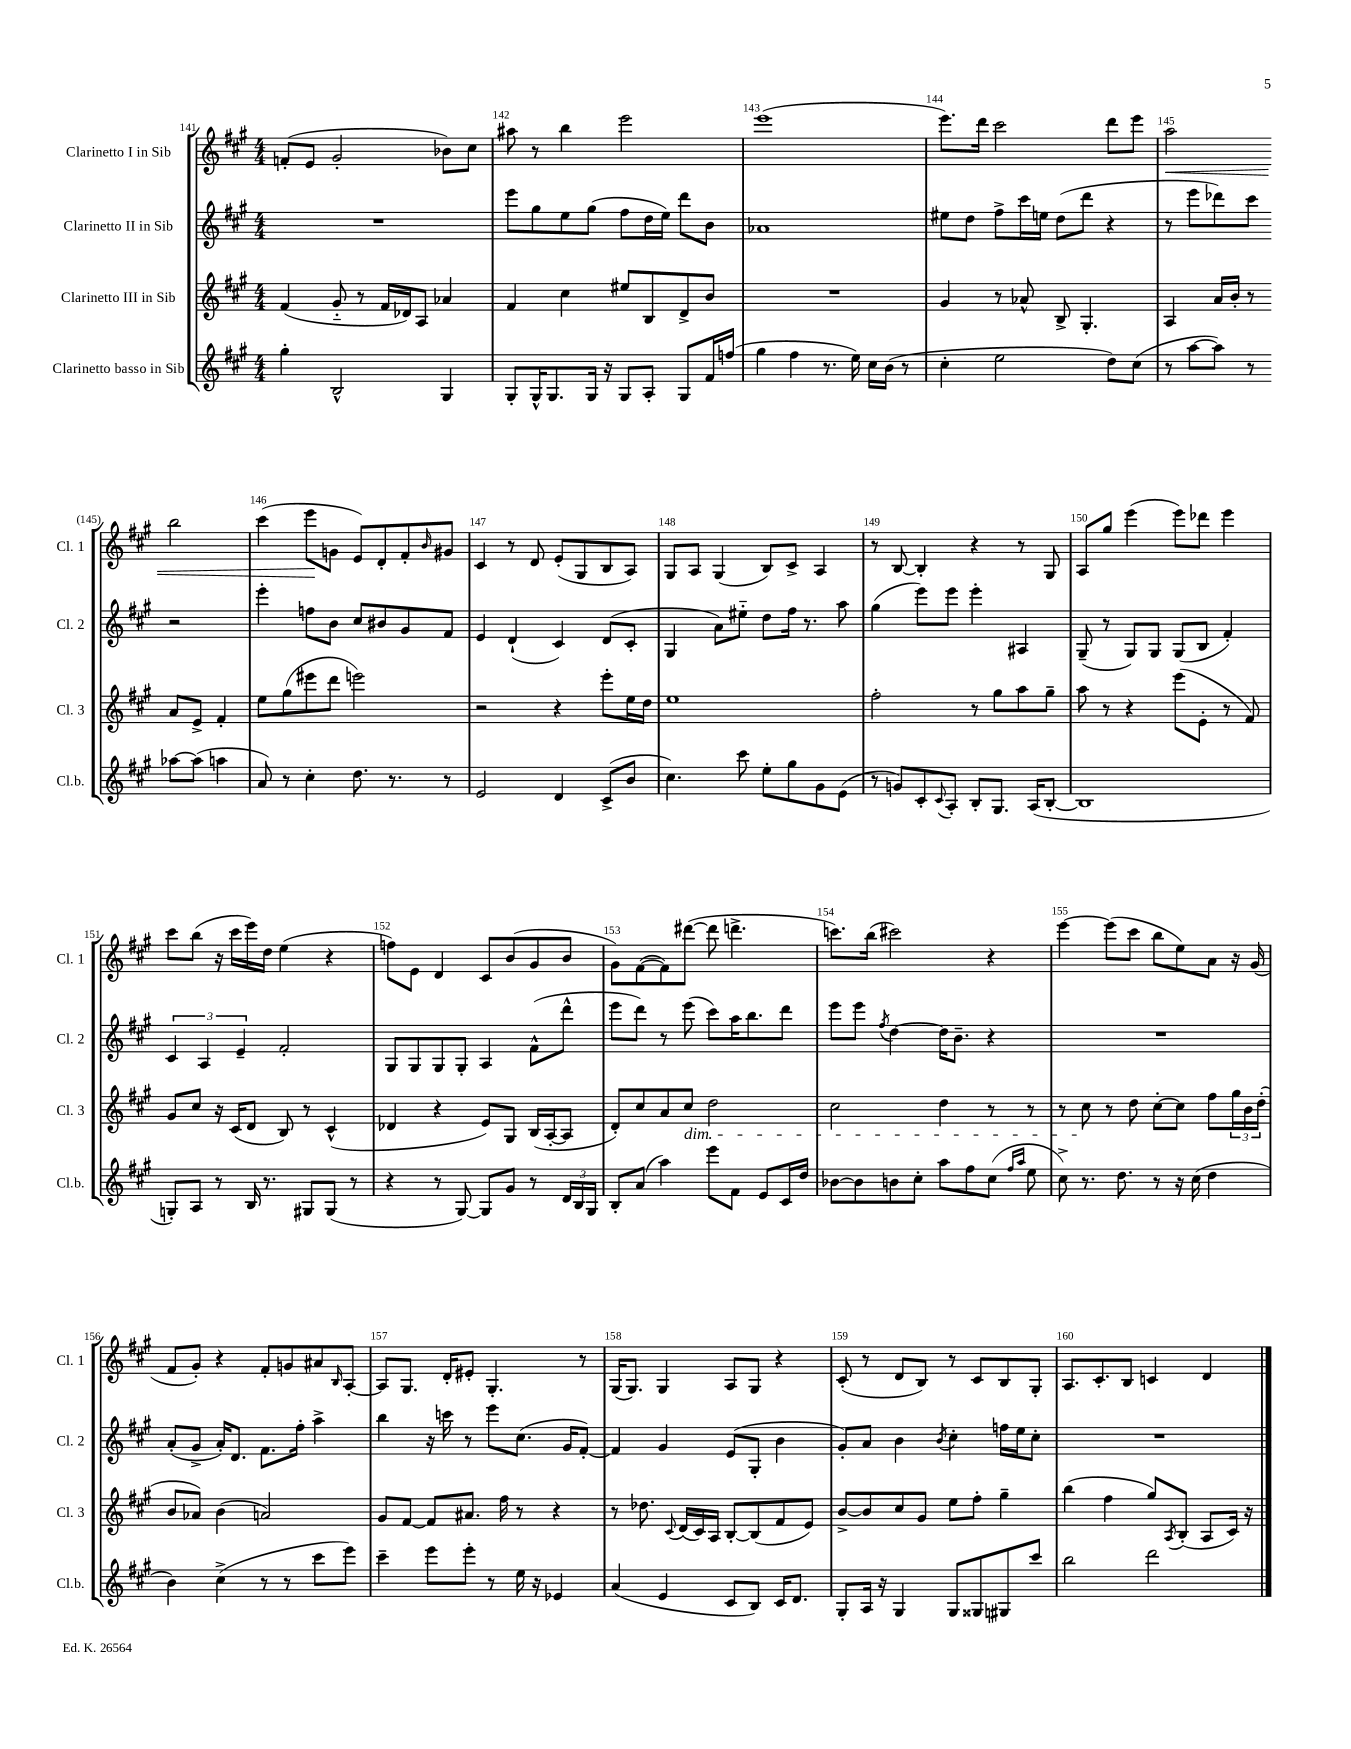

**kern	**kern	**kern	**kern	**dynam
*part4	*part3	*part2	*part1	*part1
*staff4	*staff3	*staff2	*staff1	*staff1
*I"Clarinetto basso in Sib	*I"Clarinetto III in Sib	*I"Clarinetto II in Sib	*I"Clarinetto I in Sib	*
*I'Cl.b.	*I'Cl. 3	*I'Cl. 2	*I'Cl. 1	*
*clefG2	*clefG2	*clefG2	*clefG2	*
*k[f#c#g#]	*k[f#c#g#]	*k[f#c#g#]	*k[f#c#g#]	*
*M4/4	*M4/4	*M4/4	*M4/4	*
=141	=141	=141	=141	=141
4gg#'\	(4f#/	1r	(8fn'/L	.
.	.	.	8e/J	.
2B^^/	8g#/	.	2g#'/	.
.	8r	.	.	.
.	16f#/LL	.	.	.
.	16d-X/J)	.	.	.
.	8A/J	.	.	.
4G#/	4a-X/	.	8b-X\L)	.
.	.	.	8cc#\J	.
=142	=142	=142	=142	=142
8G#'/L	4f#/	8eee\L	8aa#X\	.
16G#^^/K	.	8gg#\	8r	.
8.G#/	.	.	.	.
.	4cc#\	8ee\	4bb\	.
16G#/Jk	.	(8gg#\J	.	.
16r	.	.	.	.
8G#/L	8ee#X/L	8ff#\L	2eee\	.
8A'/J	8B/	16dd\L	.	.
.	.	16ee\JJ)	.	.
8G#/L	8d^/	8ddd\L	.	.
16f#/L	8b/J	8b\J	.	.
(16ffn/JJ	.	.	.	.
=143	=143	=143	=143	=143
4gg#\	1r	1a-X	(1eee	.
4ff#\	.	.	.	.
8.r	.	.	.	.
16ee\)	.	.	.	.
16cc#\LL	.	.	.	.
(16b\JJ	.	.	.	.
8r	.	.	.	.
=144	=144	=144	=144	=144
4cc#'\	4g#/	8ee#X\L	8.eee\L)	.
.	.	8dd\J	.	.
.	.	.	16ddd\Jk	.
2ee\	8r	8ff#^\L	2ccc#\	.
.	8a-X^^/	16ccc#\L	.	.
.	.	16een\JJ	.	.
.	8B^/	(8dd\L	.	.
.	4.G#'/	8ddd\J	.	.
8dd\L)	.	4r	8ddd\L	.
(8cc#\J	.	.	8eee\J	.
=145	=145	=145	=145	=145
!	!	!	!	!LO:HP:b
8r	4A/	8r	2aa\	<
[8aa\L	.	8eee\L	.	.
8aa\J])	16a/LL	8ddd-X\)	.	.
.	16b'/JJ	.	.	.
8r	8r	8ccc#\J	.	.
[8aa-X\L	8a/L	2r	2bb\	.
(8aa-\J]	8e^/J	.	.	.
4aan\	4f#'/	.	.	.
!!LO:LB:g=z
=146	=146	=146	=146	=146
8a/)	8ee\L	4eee'\	(4ccc#\	.
8r	(8gg#\	.	.	.
4cc#'\	8eee#X\	8ffn\L	8eee\L	.
.	8ddd\J	8b\J	8gn\J	[
8.dd\	2eeen\)	8cc#/L	8e/L)	.
.	.	8b#X/	8d'/	.
8.r	.	.	.	.
.	.	8g#/	8f#'/	.
.	.	.	16qqb/	.
8r	.	8f#/J	8g#X/J	.
=147	=147	=147	=147	=147
2e/	2r	4e/	4c#/	.
.	.	(4d`/	8r	.
.	.	.	8d/	.
4d/	4r	4c#/)	(8e'/L	.
.	.	.	8G#/	.
(8c#^/L	8eee'\L	(8d/L	8B/	.
8b/J	16ee\L	8c#'/J	8A/J)	.
.	16dd\JJ	.	.	.
=148	=148	=148	=148	=148
4.cc#\)	1ee	4G#/	8G#/L	.
.	.	.	8A/J	.
.	.	8a\L)	(4G#/	.
8ccc#\	.	8ee#X\J	.	.
8ee'\L	.	8dd\L	8B/L)	.
8gg#\	.	16ff#\Jk	8c#^/J	.
.	.	8.r	.	.
8g#\	.	.	4A/	.
(8e\J	.	8aa\	.	.
=149	=149	=149	=149	=149
8r	2ff#'\	(4gg#\	8r	.
8gn/L)	.	.	[8B/	.
8c#'/	.	8eee\L)	4B'/]	.
8qqc#/	.	.	.	.
8A'/J	.	8eee\J	.	.
8B'/L	8r	4eee'\	4r	.
8.G#/J	8gg#\L	.	.	.
.	8aa\	4A#X/	8r	.
(16A/KL	.	.	.	.
[8B'/J	8gg#~\J	.	8G#/	.
=150	=150	=150	=150	=150
1B]	8aa\	(8G#~/	8A/L	.
.	8r	8r	8gg#/J	.
.	4r	8G#/L)	(4eee\	.
.	.	8G#/J	.	.
.	(8eee\L	(8G#/L	8eee\L)	.
.	8e'\J	8B/J	8ddd-X\J	.
.	8r	4f#'/)	4eee\	.
.	8f#/)	.	.	.
!!LO:LB:g=z
=151	=151	=151	=151	=151
8Gn'/L)	8g#/L	6c#/	8ccc#\L	.
8A/J	8cc#/J	.	(8bb\J	.
.	.	6A/	.	.
8r	16r	.	16r	.
.	(16c#/KL	.	16ccc#\LL	.
.	.	6e~/	.	.
16B/	8d/J	.	16eee\)	.
8.r	.	.	16dd\JJ	.
.	8B/)	2f#'/	(4ee\	.
8G#X/L	8r	.	.	.
(8G#/J	(4c#^^/	.	4r	.
8r	.	.	.	.
=152	=152	=152	=152	=152
4r	4d-X/	8G#/L	8ffn\L)	.
.	.	8G#/	8e\J	.
8r	4r	8G#/	4d/	.
[8G#/)	.	8G#'/J	.	.
8G#/L]	8e/L)	4A/	8c#/L	.
8g#/J	8G#/J	.	(8b/	.
8r	(16B/LL	(8f#^^\L	8g#/	.
.	[16A'/J	.	.	.
24d/LL	8A/J]	8ddd^^\J	8b/J	.
24B/	.	.	.	.
24G#/JJ	.	.	.	.
=153	=153	=153	=153	=153
8B'/L	8d'/L)	8eee\L	8g#\L)	.
(8a/J	8cc#/	8ddd\J)	([8f#\	.
4aa\)	8a/	8r	8f#\])	.
!	!LO:TX:b:i:t=dim.	!	!	!
.	8cc#/J	(8eee\	([8ddd#X\J	.
8eee\L	2dd\	8ccc#\L)	8ddd#\]	.
8f#\J	.	16aa\K	4.dddn^\	.
.	.	8.bb\	.	.
8e/L	.	.	.	.
16c#/L	.	8ddd\J	.	.
16dd/JJ	.	.	.	.
=154	=154	=154	=154	=154
[8b-X\L	2cc#\	8eee\L	8.cccn\L)	.
8b-\]	.	8eee\J	.	.
.	.	.	(16bb\Jk	.
.	.	8qff#/	.	.
8bn\	.	[4dd\	2ccc#X\)	.
8cc#'\J	.	.	.	.
8aa\L	4dd\	16dd\KL]	.	.
.	.	8.b~\J	.	.
8ff#\	.	.	.	.
(8cc#\J	8r	4r	4r	.
16qqff#/LL	.	.	.	.
16qqaa/JJ	.	.	.	.
8ee\	8r	.	.	.
=155	=155	=155	=155	=155
8cc#^\)	8r	1r	[4eee\	.
8.r	8cc#\	.	.	.
.	8r	.	(8eee\L]	.
8.dd\	.	.	.	.
.	8dd\	.	8ccc#\J	.
8r	[8cc#'\L	.	8bb\L	.
16r	8cc#\J]	.	8ee\)	.
(16cc#\	.	.	.	.
4dd\	8ff#\L	.	8a\J	.
.	24gg#\L	.	16r	.
.	24b\	.	.	.
.	.	.	(16g#/	.
.	(24dd'\JJ	.	.	.
!!LO:LB:g=z
=156	=156	=156	=156	=156
4b\)	8b/L	(8a'/L	8f#/L	.
.	8a-X/J)	8g#^/J	8g#'/J)	.
(4cc#^\	(4b\	16a'/KL)	4r	.
.	.	8.d/J	.	.
8r	2an/)	8.f#\L	8f#'/L	.
8r	.	.	8gn/	.
.	.	16ff#'\Jk	.	.
8ccc#\L	.	4aa^\	8a#X/	.
.	.	.	16qqB/	.
8eee\J)	.	.	[8A'/J	.
=157	=157	=157	=157	=157
4ccc#~\	8g#/L	4bb\	8A/L]	.
.	[8f#/J	.	8.G#/J	.
8eee\L	8f#/L]	16r	.	.
.	.	16cccn\	16d'/KL	.
8eee'\J	8.a#X/J	8r	8e#X'/J	.
8r	.	8eee\L	4.G#'/	.
.	16ff#\	.	.	.
16ee\	8r	(8.cc#\J	.	.
16r	.	.	.	.
4e-X/	4r	.	.	.
.	.	16g#/KL	.	.
.	.	[8f#'/J)	8r	.
=158	=158	=158	=158	=158
(4a/	8r	4f#/]	(16G#/KL	.
.	.	.	8.G#/J)	.
.	8.dd-X\	.	.	.
4e/	.	4g#/	4G#/	.
.	8qqc#/	.	.	.
.	(16d/LL	.	.	.
.	16c#/)	.	.	.
.	16A/JJ	.	.	.
8c#/L	[8B'/L	(8e/L	8A/L	.
8B/J)	(8B/]	8G#'/J	8G#/J	.
16c#/KL	8f#/	4b\	4r	.
8.d/J	.	.	.	.
.	8e/J)	.	.	.
=159	=159	=159	=159	=159
8G#'/L	[8b^/L	8g#'/L)	(8c#'/	.
16A/Jk	8b/]	8a/J	8r	.
16r	.	.	.	.
4G#/	8cc#/	4b\	8d/L	.
.	8g#/J	.	8B/J)	.
.	.	8qb/	.	.
8G#/L	8ee\L	4cc#'\	8r	.
8G##X/	8ff#'\J	.	8c#/L	.
8G#X/	4gg#~\	16ffn\LL	8B/	.
.	.	16ee\J	.	.
8ccc#/J	.	8cc#'\J	8G#'/J	.
=160	=160	=160	=160	=160
2bb\	(4bb\	1r	8.A/L	.
.	.	.	8.c#'/	.
.	4ff#\	.	.	.
.	.	.	8B/J	.
2ddd\	8gg#/L)	.	4cn/	.
.	8qA/	.	.	.
.	(8B'/J	.	.	.
.	8A/L	.	4d/	.
.	16c#/Jk)	.	.	.
.	16r	.	.	.
==	==	==	==	==
*-	*-	*-	*-	*-
